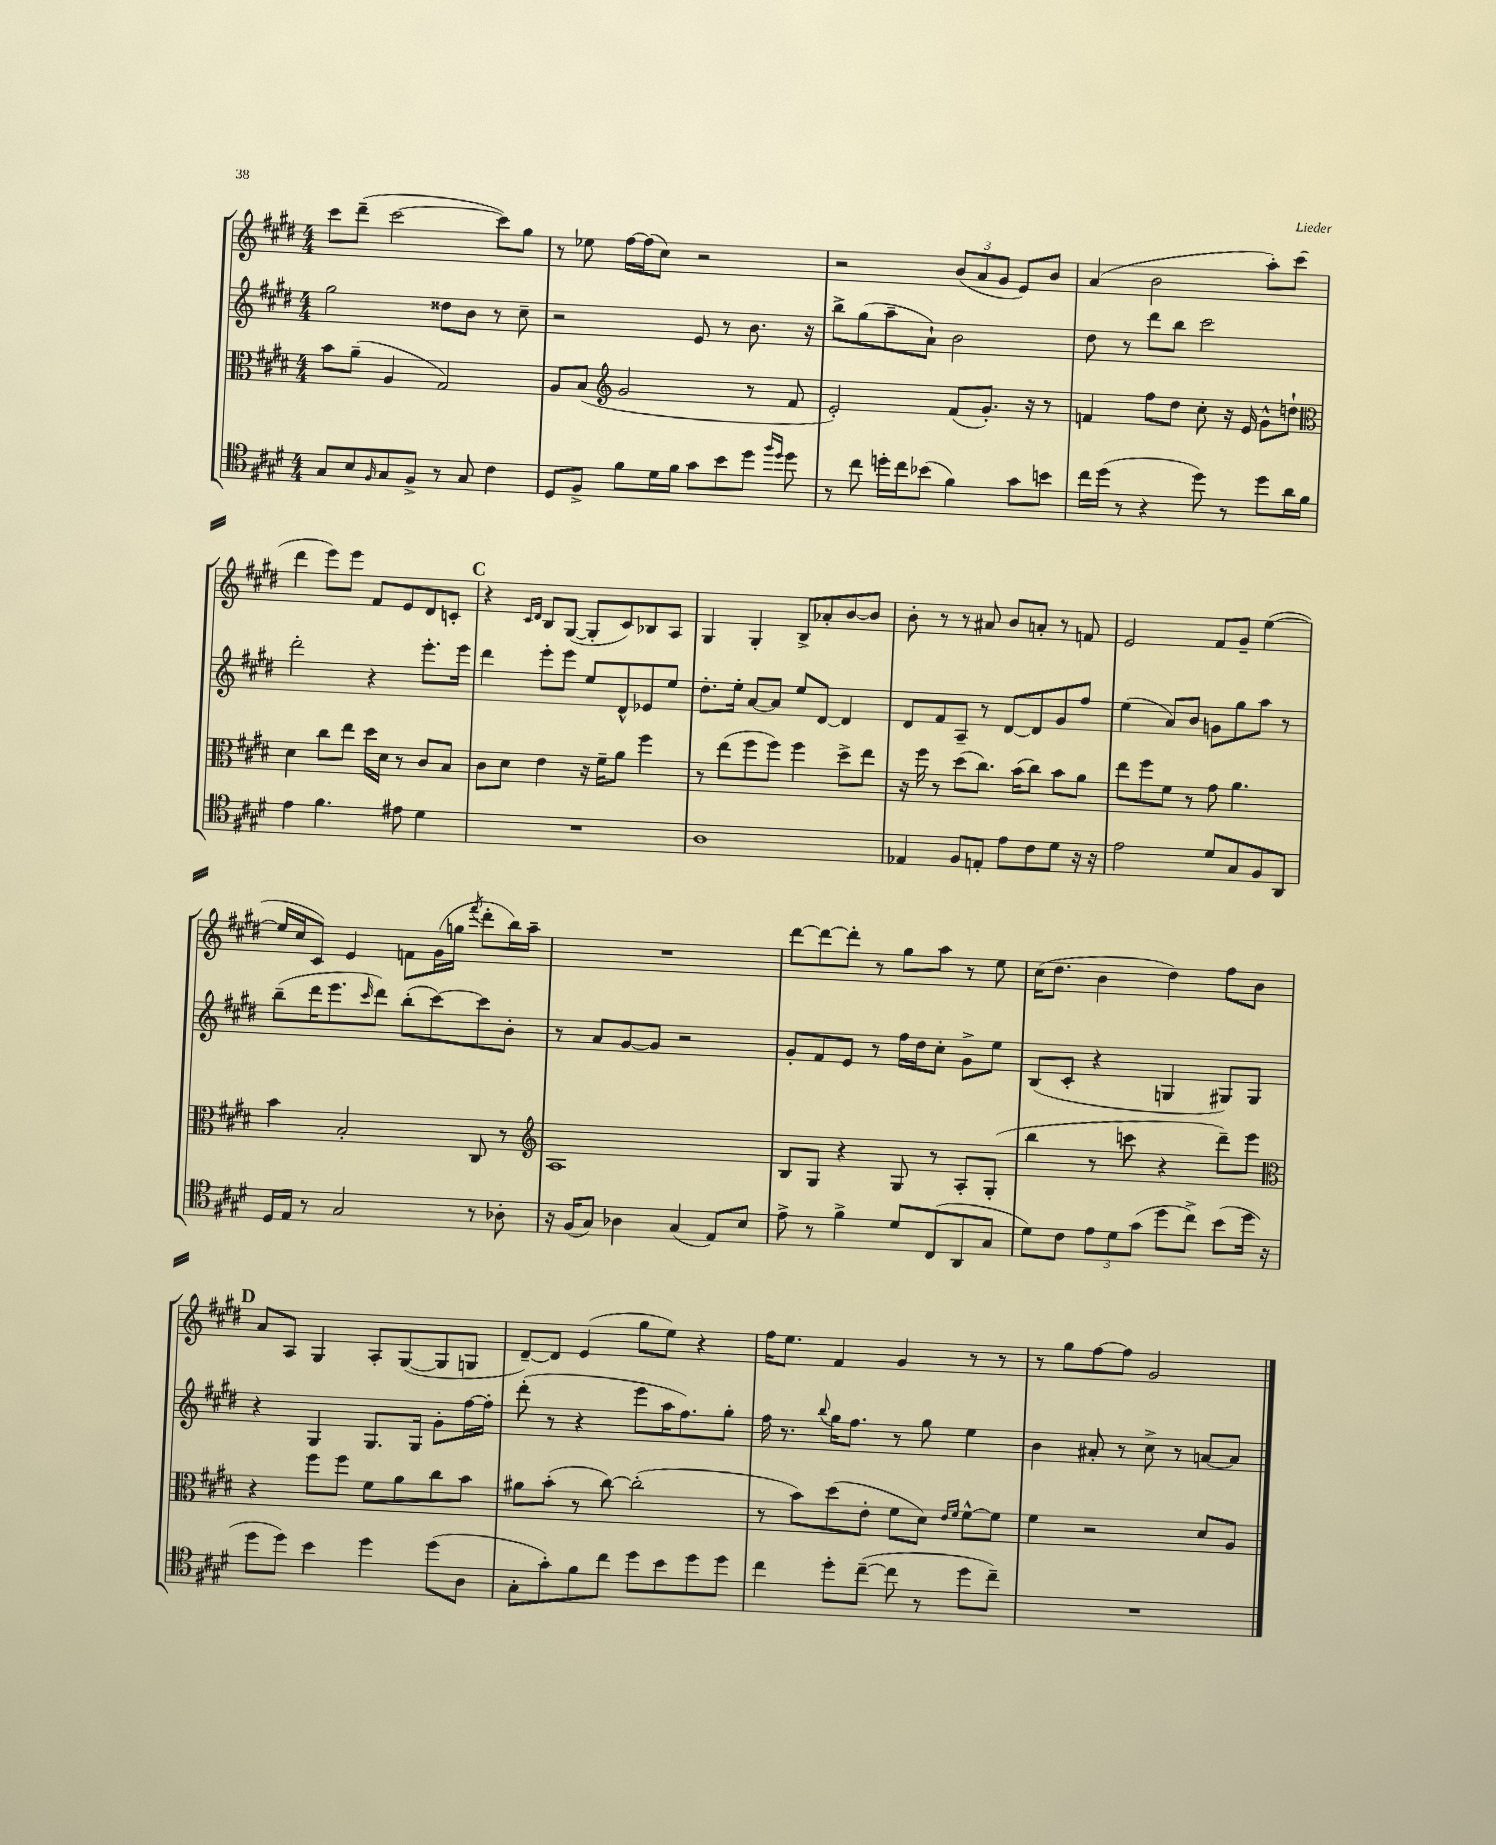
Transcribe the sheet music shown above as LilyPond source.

<<
\new StaffGroup <<
\new Staff = "s0" {
    \clef treble \key e \major \numericTimeSignature \time 4/4
    cis'''8 dis'''8--( cis'''2~ cis'''8) gis''8 |
    r8 ees''8 fis''16~ fis''16( cis''8) r2 |
    r2 \tuplet 3/2 { b'8( a'8 gis'8 } e'8) b'8 |
    a'4( b'2 a''8-.) cis'''8( |
    dis'''4 e'''8) e'''8 fis'8 e'8 dis'8 c'8-. |
    \mark \markup { \bold "C" } r4 \grace { cis'16 dis'16 } b8 gis8~( gis8-. cis'8) bes8 a8 |
    gis4 gis4-. b8-> aes'8-. b'8~ b'8 |
    b'8-. r8 r8 ais'8 b'8 a'8-. r8 f'8 |
    e'2 fis'8 gis'8-- e''4~( |
    e''16 cis''16 cis'8) e'4 f'8 gis'16( g''16 \acciaccatura { fis'''8 } dis'''8-. b''16) a''16-- |
    R1 |
    dis'''8~ dis'''8~ dis'''8-. r8 gis''8 a''8 r8 e''8 |
    cis''16( dis''8. b'4 dis''4) fis''8 b'8 |
    \mark \markup { \bold "D" } a'8 a8 gis4 a8-. gis8~( gis8 g8 |
    dis'8~--) dis'8 e'4( gis''8 e''8) r4 |
    fis''16 e''8. fis'4 gis'4 r8 r8 |
    r8 gis''8 fis''8~ fis''8 gis'2 \bar "|." |
}
\new Staff = "s1" {
    \clef treble \key e \major \numericTimeSignature \time 4/4
    gis''2 disis''8 b'8 r8 cis''8-- |
    r2 e'8 r8 b'8. r16 |
    b''8-> gis''8( a''8-- a'8-!) b'2 |
    dis''8 r8 dis'''8 b''8 cis'''2 |
    dis'''2-. r4 e'''8.-. e'''16 |
    \mark \markup { \bold "C" } dis'''4 e'''8-. e'''8 e''8 dis'8-^ ees'8 e''8 |
    dis''8.-. e''16-. a'8~ a'8 e''8 dis'8~ dis'4 |
    dis'8 fis'8 a8-- r8 dis'8~ dis'8 gis'8 fis''8 |
    e''4( a'8) b'8 g'8 gis''8 a''8 r8 |
    b''8--( dis'''16 e'''8. \grace { cis'''16 } dis'''8) b''8-.( cis'''8~) cis'''8 b'8-. |
    r8 a'8 gis'8~ gis'8 r2 |
    gis'8-. fis'8 e'8 r8 fis''16 dis''16 cis''8-. gis'8-> e''8 |
    b8( cis'8-. r4 g4 gis8) gis8 |
    \mark \markup { \bold "D" } r4 gis4 gis8. gis16 gis'8-. fis''16~ fis''16-. |
    dis'''8-.( r8 r4 e'''8 a''16 fis''8.) gis''8-. |
    fis''16 r8. \appoggiatura { b''8 } gis''16 fis''8. r8 gis''8 e''4 |
    b'4 ais'8-. r8 cis''8-> r8 a'8~ a'8 \bar "|." |
}
\new Staff = "s2" {
    \clef alto \key e \major \numericTimeSignature \time 4/4
    b'8 a'8--( a4 gis2) |
    a8 b8( \clef treble gis'2 r8 fis'8 |
    e'2-.) fis'8( gis'8.-.) r16 r8 |
    f'4 fis''8 dis''8 cis''8-. r16 e'16 gis'8-^ d''8-! |
    \clef alto dis'4 cis''8 e''8 dis''16 dis'16 r8 cis'8 b8 |
    \mark \markup { \bold "C" } cis'8 dis'8 e'4 r16 fis'16-- a'8 fis''4 |
    r8 e''8( fis''8 fis''8) fis''4 dis''8-> e''8 |
    r16 fis''16 r8 dis''8( cis''8.) b'16( cis''8) b'8 a'8 |
    e''8 fis''8 fis'8 r8 gis'8 a'4. |
    b'4 b2-. cis8 r8 |
    \clef treble a1 |
    b8 gis8 r4 gis8 r8 a8-. gis8-.( |
    b''4 r8 c'''8 r4 dis'''8--) e'''8 |
    \mark \markup { \bold "D" } \clef alto r4 fis''8 fis''8 fis'8 a'8 cis''8 b'8 |
    ais'8 b'8-.( r8 cis''8~) cis''2-.( |
    r8 b'8) dis''8( e'8-. fis'8 dis'8) \grace { e'16 fis'16 } fis'8~-^ fis'8 |
    fis'4 r2 dis'8 a8 \bar "|." |
}
\new Staff = "s3" {
    \clef tenor \key e \major \numericTimeSignature \time 4/4
    gis8 b8 \grace { fis16 } gis8 fis8-> r8 gis8 cis'4 |
    dis8 fis8-> fis'8 dis'16 fis'16 gis'8 b'8 dis''8 \grace { fis''16 dis''16 } dis''8 |
    r8 cis''8 d''16-. cis''16 bes'8( fis'4) gis'8 b'8 |
    cis''16 dis''16( r8 r4 dis''8) r8 dis''8 a'16 fis'16 |
    e'4 fis'4. eis'8 dis'4 |
    \mark \markup { \bold "C" } R1 |
    a1 |
    ees4 fis8 e8-. e'8 cis'8 dis'8 r16 r16 |
    e'2 dis'8 gis8 fis8 a,8 |
    dis16 e16 r8 gis2 r8 aes8-. |
    r16 fis16( gis8) aes4 gis4( e8) b8 |
    e'8-> r8 fis'4-> dis'8 cis8( a,8 gis8 |
    dis'8) cis'8 \tuplet 3/2 { e'8 dis'8 gis'8( } dis''8 cis''8->) b'8( dis''16 r16 |
    \mark \markup { \bold "D" } dis''8 dis''8) b'4 dis''4 dis''8( a8 |
    gis8-. gis'8-.) fis'8 cis''8 dis''8 b'8 dis''8 dis''8 |
    cis''4 dis''8-. cis''8~--( cis''8 r8 dis''8 cis''8--) |
    R1 \bar "|." |
}
>>
>>
\layout { \context { \Score \remove "Bar_number_engraver" } }
